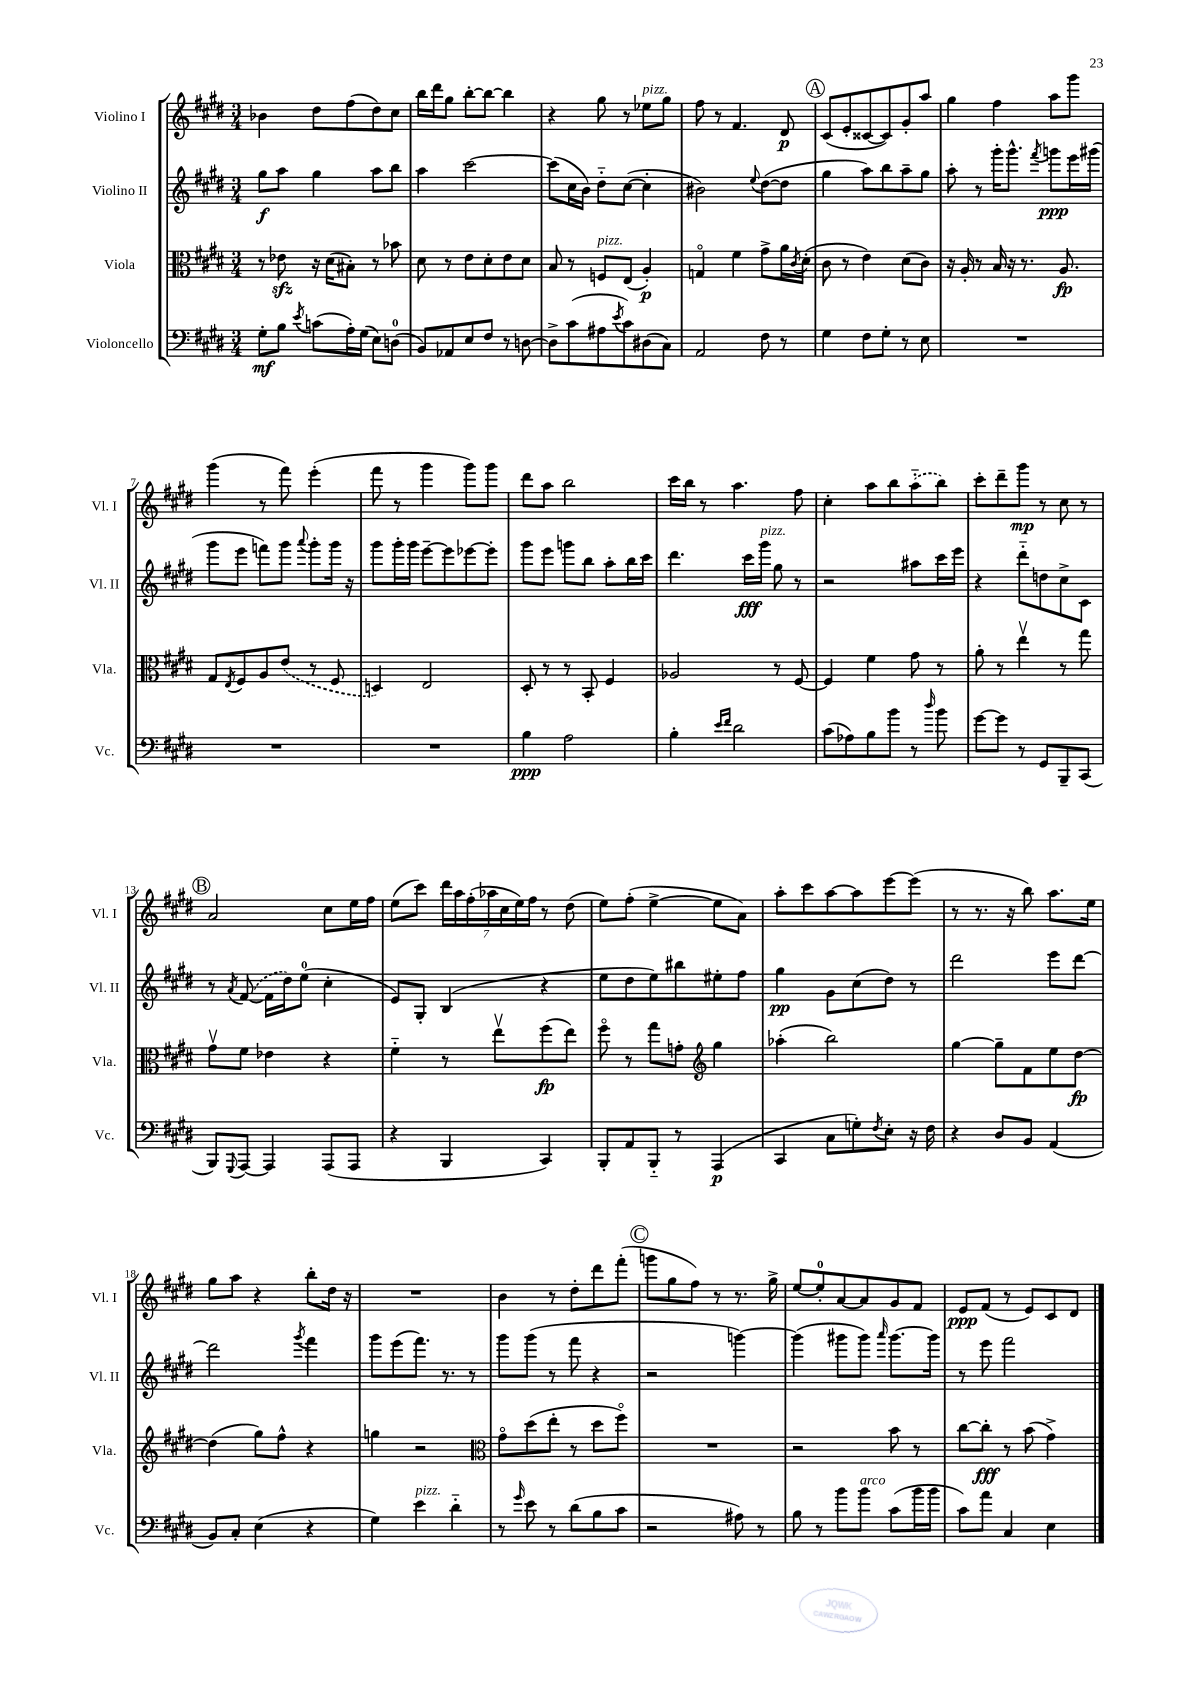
<<
\new StaffGroup <<
\new Staff = "s0" \with { instrumentName = "Violino I" shortInstrumentName = "Vl. I" } {
    \clef treble \key e \major \numericTimeSignature \time 3/4
    bes'4 dis''8 fis''8( dis''8) cis''8 |
    b''16 dis'''16 gis''8 b''8~-. b''8~ b''4 |
    r4 gis''8 r8 ees''8^\markup { \italic "pizz." } gis''8 |
    fis''8 r8 fis'4. dis'8\p |
    \mark \markup { \circle "A" } cis'8( e'8-. cisis'8~ cisis'8) gis'8-. a''8 |
    gis''4 fis''4 a''8 gis'''8 |
    gis'''4( r8 fis'''8) e'''4-.( |
    fis'''8 r8 gis'''4 gis'''8) gis'''8 |
    dis'''8 a''8 b''2 |
    cis'''16 b''16 r8 a''4. fis''8 |
    cis''4-. a''8 b''8 \once \slurDashed a''8-_( b''8) |
    cis'''8-. dis'''8-- gis'''8\mp r8 cis''8 r8 |
    \mark \markup { \circle "B" } a'2 cis''8 e''16 fis''16 |
    e''8( cis'''8) \tuplet 7/4 { dis'''16 a''16 fis''16-.( aes''16 cis''16 e''16) fis''16 } r8 dis''8( |
    e''8) fis''8-.( e''4~-> e''8 a'8) |
    a''8-. cis'''8 a''8~ a''8 e'''8~ e'''8( |
    r8 r8. r16 b''8) a''8. e''16 |
    gis''8 a''8 r4 b''8-. dis''16 r16 |
    R2. |
    b'4 r8 dis''8-. dis'''8 fis'''8-.( |
    \mark \markup { \circle "C" } g'''8 gis''8 fis''8) r8 r8. gis''16-> |
    e''8~ e''8-0-. a'8~ a'8 gis'8 fis'8 |
    e'8\ppp fis'8( r8 e'8) cis'8 dis'8 \bar "|." |
}
\new Staff = "s1" \with { instrumentName = "Violino II" shortInstrumentName = "Vl. II" } {
    \clef treble \key e \major \numericTimeSignature \time 3/4
    gis''8\f a''8 gis''4 a''8 b''8 |
    a''4 cis'''2~ |
    cis'''8( cis''16 b'16) dis''8-_ cis''8~( cis''4-. |
    bis'2) \appoggiatura { e''8 } dis''8~( dis''8 |
    \mark \markup { \circle "A" } gis''4 a''8) b''8 a''8-- gis''8 |
    a''8-. r8 gis'''16-. gis'''8.-^ \acciaccatura { fis'''8 } g'''8\ppp e'''16 gis'''16( |
    gis'''8 e'''8 f'''8) gis'''8 \appoggiatura { a'''8 } gis'''8-. gis'''16 r16 |
    gis'''8 gis'''16-. gis'''16 e'''8~-- e'''8 ees'''8~ ees'''8-. |
    gis'''8 e'''8 g'''8 b''8 a''8-. b''16 cis'''16 |
    dis'''4. cis'''16\fff gis'''16^\markup { \italic "pizz." } gis''8 r8 |
    r2 ais''8 cis'''16 e'''16 |
    r4 dis'''8-_ d''8 cis''8-> cis'8 |
    \mark \markup { \circle "B" } r8 \acciaccatura { a'8 } \once \slurDashed fis'8~( fis'16 dis''16) e''8-0( cis''4-. |
    e'8) gis8-. b4( r4 |
    e''8 dis''8 e''8) bis''8 eis''8-. fis''8 |
    gis''4\pp gis'8 cis''8( dis''8) r8 |
    dis'''2 e'''8 dis'''8~ |
    dis'''2 \acciaccatura { gis'''8 } fis'''4 |
    gis'''8 e'''8( fis'''8.) r8. r8 |
    gis'''8 gis'''8( r8 fis'''8 r4 |
    \mark \markup { \circle "C" } r2 g'''4~) |
    g'''4( gis'''8 gis'''8) \grace { a'''16 } gis'''8.~ gis'''16 |
    r8 e'''8 fis'''2 \bar "|." |
}
\new Staff = "s2" \with { instrumentName = "Viola" shortInstrumentName = "Vla." } {
    \clef alto \key e \major \numericTimeSignature \time 3/4
    r8 ees'8\sfz r16 dis'16( bis8-.) r8 bes'8 |
    dis'8 r8 e'8 dis'8-. e'8 dis'8 |
    b8 r8 f8^\markup { \italic "pizz." } e8( a4-.\p) |
    g4\flageolet fis'4 gis'8-> a'16 \acciaccatura { cis'8 } dis'16-.( |
    \mark \markup { \circle "A" } cis'8 r8 e'4) dis'8( cis'8) |
    r16 a16-. r8 b16 r16 r8. a8.\fp |
    gis8 \acciaccatura { e8 } fis8 a8 \once \slurDashed e'8( r8 fis8 |
    d4) e2 |
    dis8-. r8 r8 b,8-. fis4 |
    aes2 r8 fis8~ |
    fis4 fis'4 gis'8 r8 |
    a'8-. r8 e''4\upbow r8 gis''8 |
    \mark \markup { \circle "B" } gis'8\upbow fis'8 ees'4 r4 |
    fis'4-_ r8 e''8\upbow fis''8\fp( e''8) |
    fis''8\flageolet r8 gis''8 g'8-. \clef treble gis''4 |
    aes''4-.( b''2) |
    gis''4~ gis''8-- fis'8 e''8 dis''8~\fp |
    dis''4( gis''8) fis''8-^ r4 |
    g''4 r2 |
    \clef alto gis'8\flageolet dis''8( e''8-. r8 dis''8 fis''8\flageolet) |
    \mark \markup { \circle "C" } R2. |
    r2 b'8 r8 |
    cis''8~ cis''8-.\fff r8 b'8( gis'4->) \bar "|." |
}
\new Staff = "s3" \with { instrumentName = "Violoncello" shortInstrumentName = "Vc." } {
    \clef bass \key e \major \numericTimeSignature \time 3/4
    gis8-.\mf b8 \acciaccatura { e'8 } c'8( a16-.) gis16( e8) d8-0( |
    b,8) aes,8 e8 fis8 r8 d8~ |
    d8-> cis'8( ais8 \acciaccatura { e'8 } cis'8) dis8( cis8) |
    a,2 fis8 r8 |
    \mark \markup { \circle "A" } gis4 fis8 gis8-. r8 e8 |
    R2. |
    R2. |
    R2. |
    b4\ppp a2 |
    b4-. \grace { e'16 fis'16 } dis'2 |
    cis'8( aes8) b8 b'8 r8 \grace { dis''16 } b'8 |
    gis'8~ gis'8 r8 gis,8 b,,8-- cis,8( |
    \mark \markup { \circle "B" } b,,8) \appoggiatura { gis,,8 } a,,8~ a,,4 a,,8( a,,8 |
    r4 b,,4 cis,4) |
    b,,8-. a,8 b,,8-_ r8 a,,4\p( |
    cis,4 cis8 g8-.) \acciaccatura { fis8 } e8-. r16 fis16 |
    r4 dis8 b,8 a,4( |
    b,8) cis8-. e4( r4 |
    gis4) e'4^\markup { \italic "pizz." } dis'4-_ |
    r8 \grace { gis'16 } e'8 r8 dis'8( b8 cis'8 |
    \mark \markup { \circle "C" } r2 ais8) r8 |
    b8 r8 b'8 b'8^\markup { \italic "arco" } cis'8( b'16 b'16 |
    cis'8) a'8 cis4 e4 \bar "|." |
}
>>
>>
